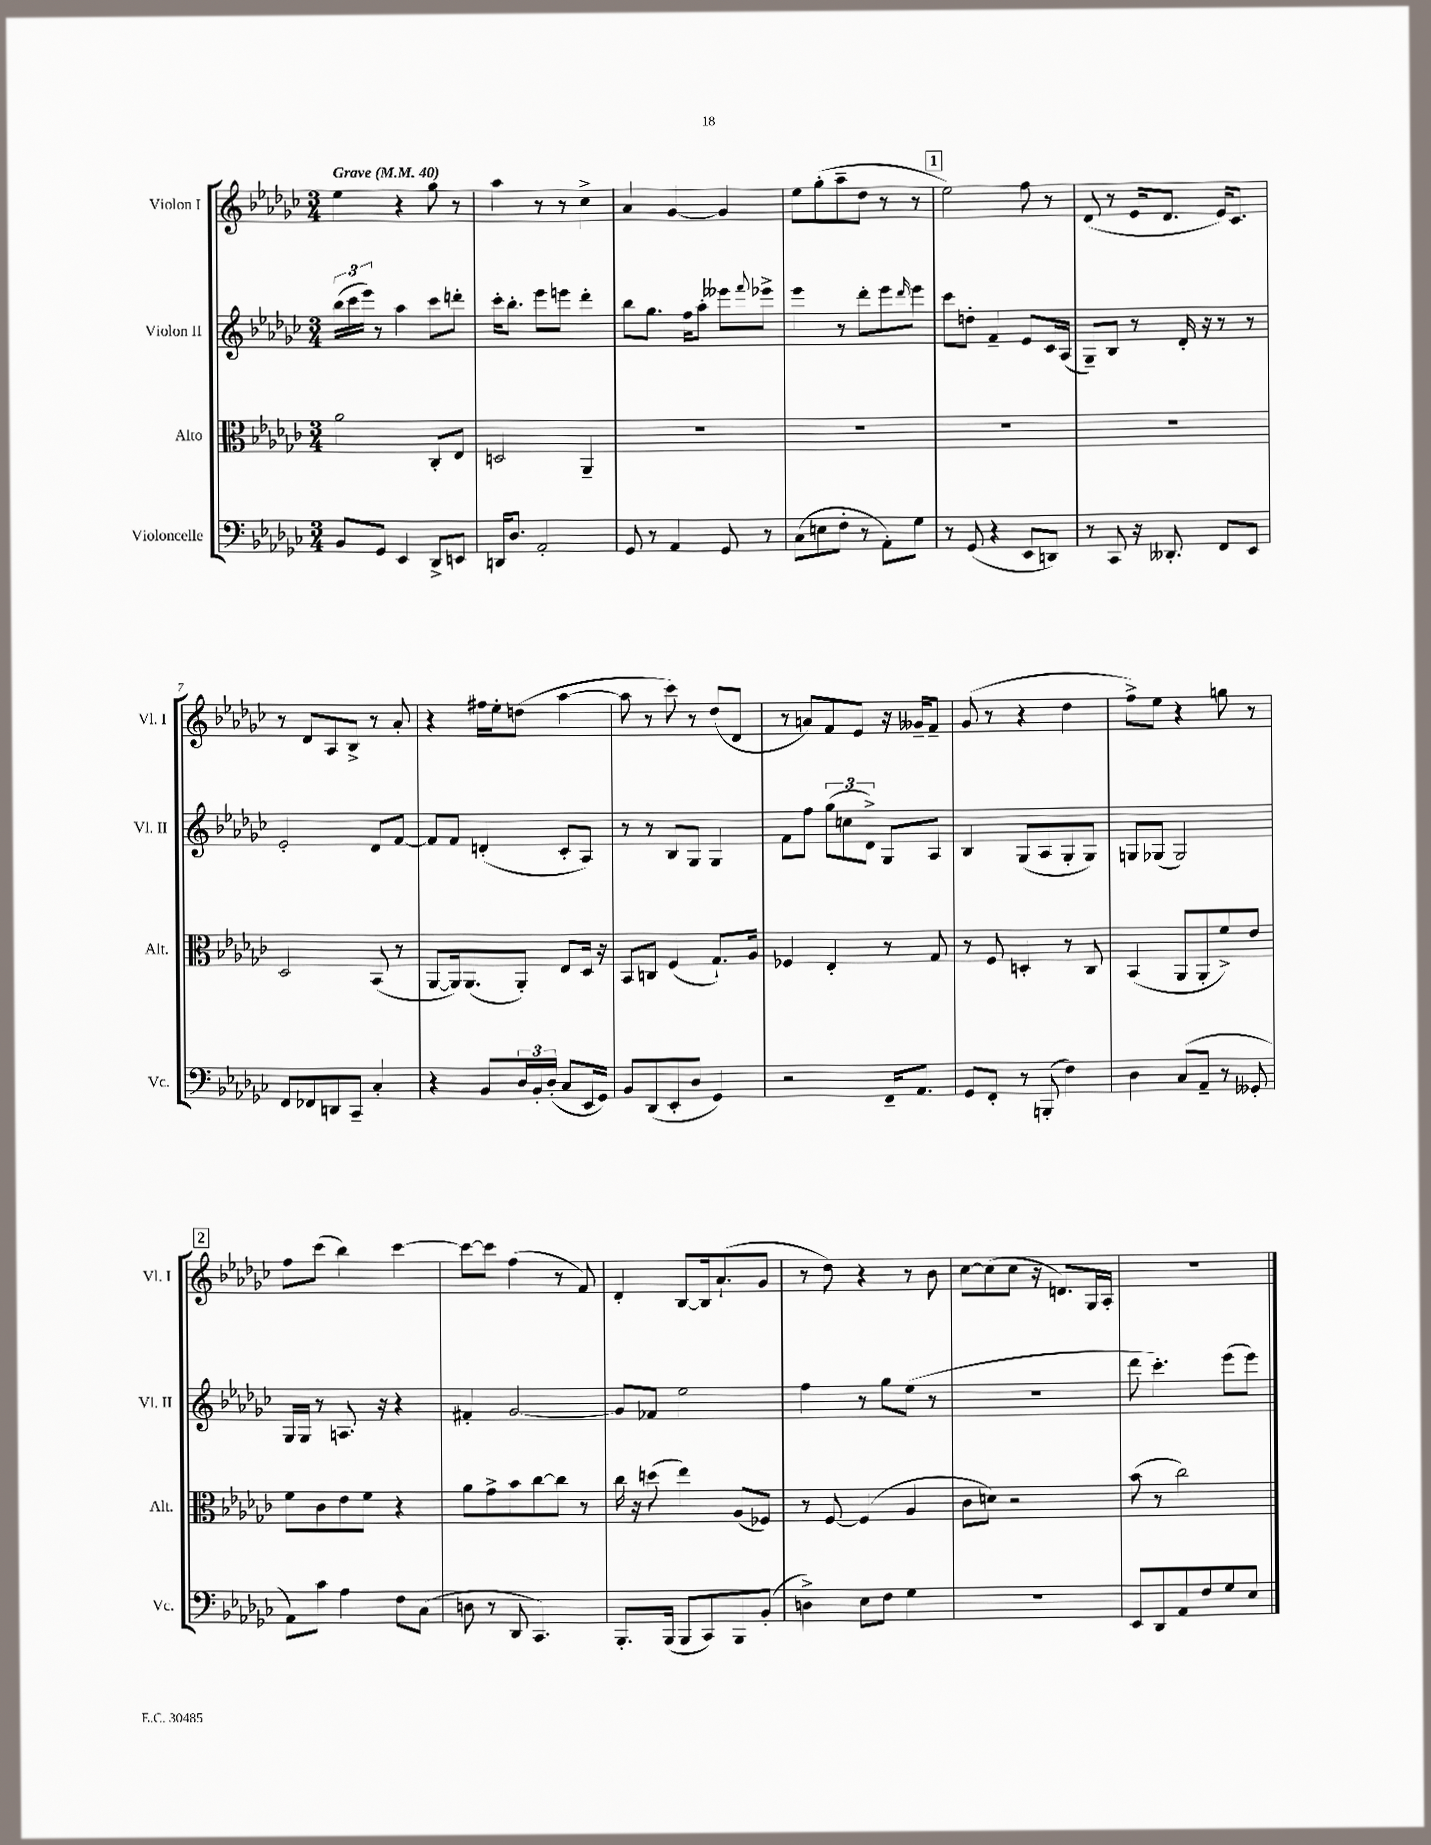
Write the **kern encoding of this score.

**kern	**kern	**kern	**kern
*part4	*part3	*part2	*part1
*staff4	*staff3	*staff2	*staff1
*I"Violoncelle	*I"Alto	*I"Violon II	*I"Violon I
*I'Vc.	*I'Alt.	*I'Vl. II	*I'Vl. I
*clefF4	*clefC3	*clefG2	*clefG2
*k[b-e-a-d-g-c-]	*k[b-e-a-d-g-c-]	*k[b-e-a-d-g-c-]	*k[b-e-a-d-g-c-]
*M3/4	*M3/4	*M3/4	*M3/4
*MM40	*MM40	*MM40	*MM40
=1	=1	=1	=1
!	!	!	!LO:TX:a:B:t=Grave
8BB-/L	2a-\	(24bb-\LL	4ee-\
.	.	24ccc-\	.
.	.	24eee-\JJ)	.
8GG-/J	.	8r	.
4EE-/	.	4aa-\	4r
8DD-^/L	8C-'/L	8ccc-\L	8gg-\
8EEn/J	8E-/J	8dddn'\J	8r
=2	=2	=2	=2
16DDn/KL	2Dn/	16ccc-'\KL	4aa-\
8.D-/J	.	8.bb-'\J	.
2AA-'/	.	8eee-\L	8r
.	.	8eeen\J	8r
.	4AA-~/	4ddd-'\	4cc-^\
=3	=3	=3	=3
8GG-/	2.r	8bb-\L	4a-/
8r	.	8.gg-\J	.
4AA-/	.	.	[4g-/
.	.	16ff\KL	.
.	.	8aa-'\J	.
8GG-/	.	8eee--X\L	4g-/]
.	.	8qqfff/	.
8r	.	8eee-X^\J	.
=4	=4	=4	=4
(8C-\L	2.r	4eee-\	8ee-\L
8En\	.	.	(8gg-'\
8F'\J	.	8r	8aa-~\
8r	.	8ddd-'\L	8dd-\J
8AA-'\L)	.	8eee-\	8r
.	.	16qqddd-/	.
8G-\J	.	8eee-\J	8r
!!LO:REH:place=s1:t=1
=5	=5	=5	=5
8r	2.r	8ccc-\L	2ee-\)
(8GG-/	.	8ddn'\J	.
4r	.	4f~/	.
8EE-/L	.	8e-/L	8ff\
8DDn/J)	.	16c-/L	8r
.	.	(16A-/JJ	.
=6	=6	=6	=6
8r	2.r	8G-~/L)	(8d-/
8CC-/	.	8B-/J	8r
16r	.	8r	16e-/KL
8.DD--X'/	.	.	8.d-/J
.	.	16d-'/	.
.	.	16r	.
8FF/L	.	8r	16e-/KL)
.	.	.	8.c-/J
8EE-/J	.	8r	.
!!LO:LB:g=z
=7	=7	=7	=7
8FF/L	2D-/	2e-'/	8r
8FF-X/	.	.	8d-/L
8DDn/	.	.	8A-/
8CC-~/J	.	.	8B-^/J
4C-'/	(8BB-/	8d-/L	8r
.	8r	[8f/J	8a-'/
=8	=8	=8	=8
4r	[8AA-/L	8f/L]	4r
.	16AA-/k])	8f/J	.
.	(8.AA-/	.	.
8BB-/L	.	(4dn'/	16ff#X\LL
.	.	.	16ee-'\J
24D-/L	8AA-'/J)	.	(8ddn\J
24BB-'/	.	.	.
(24D-'/JJ	.	.	.
8C-/L	8E-/L	8c-'/L	[4aa-\
16EE-/L	16D-/Jk	8A-/J)	.
16GG-/JJ)	16r	.	.
=9	=9	=9	=9
8BB-/L	8BB-/L	8r	8aa-\]
(8DD-/	8Cn/J	8r	8r
8EE-'/	(4F/	8B-/L	8ccc-\)
8D-/J	.	8G-/J	8r
4GG-/)	8.G-`/L)	4G-/	(8dd-/L
.	.	.	8d-/J
.	16A-/Jk	.	.
=10	=10	=10	=10
2r	4F-X/	8f\L	8r
.	.	8ff\J	8an/L)
.	4E-'/	(12gg-\L	8f/
.	.	12ccn\	.
.	.	.	8e-/J
.	.	12d-^\J)	.
16FF~/KL	8r	8G-/L	16r
8.AA-/J	.	.	16g--X~/KL
.	8G-/	8A-/J	8f~/J
=11	=11	=11	=11
8GG-/L	8r	4B-/	(8g-/
8FF'/J	8F/	.	8r
8r	4Dn'/	(8G-/L	4r
(8BBBn'/	.	8A-/	.
4F\)	8r	8G-'/	4dd-\
.	8C-/	8G-/J)	.
=12	=12	=12	=12
4D-\	(4BB-/	8Gn/L	8ff^\L)
.	.	(8G-X/J	8ee-\J
(8C-/L	8AA-/L	2G-/)	4r
8AA-~/J	8AA-'/	.	.
8r	8f^/)	.	8ggn\
8GG--X'/	8e-/J	.	8r
!!LO:LB:g=z
!!LO:REH:place=s1:t=2
=13	=13	=13	=13
8AA-\L)	8f\L	16G-/LL	8ff\L
.	.	16G-/JJ	.
8c-\J	8c-\	8r	(8ccc-\J
4A-\	8e-\	8.An/	4bb-\)
.	8f\J	.	.
.	.	16r	.
8F\L	4r	4r	[4ccc-\
(8C-\J	.	.	.
=14	=14	=14	=14
8Dn\	8a-\L	4f#X'/	8ccc-\L_
8r	8g-^\	.	8ccc-\J]
8DD-/	8b-\	[2g-/	(4ff\
4.CC-/)	[8cc-\	.	.
.	8cc-\J]	.	8r
.	8r	.	8f/)
=15	=15	=15	=15
8.BBB-'/L	16cc-\	8g-/L]	4d-'/
.	16r	.	.
.	(8ddn\	8f-X/J	.
(16BBB-/Jk	.	.	.
8BBB-/L	4ee-\)	2ee-\	[8B-/L
8CC-/)	.	.	16B-/k]
.	.	.	(8.a-`/
8BBB-/	(8A-/L	.	.
(8BB-'/J	8F-X/J)	.	8g-/J
=16	=16	=16	=16
4Dn^\)	8r	4ff\	8r
.	[8F/	.	8dd-\)
8E-\L	(4F/]	8r	4r
8F\J	.	8gg-\L	.
4G-\	4A-/	(8ee-\J	8r
.	.	8r	8b-\
=17	=17	=17	=17
2.r	8c-\L	2.r	[8cc-\L
.	8dn\J)	.	(8cc-\]
.	2r	.	8cc-\J
.	.	.	16r
.	.	.	8.dn/L)
.	.	.	16G-/L
.	.	.	16A-'/JJ
=18	=18	=18	=18
8EE-/L	(8b-\	8ddd-\	2.r
8DD-/	8r	4.ccc-'\)	.
8AA-/	2cc-\)	.	.
8F/	.	.	.
8G-/	.	(8eee-\L	.
8E-/J	.	8eee-\J)	.
==	==	==	==
*-	*-	*-	*-
